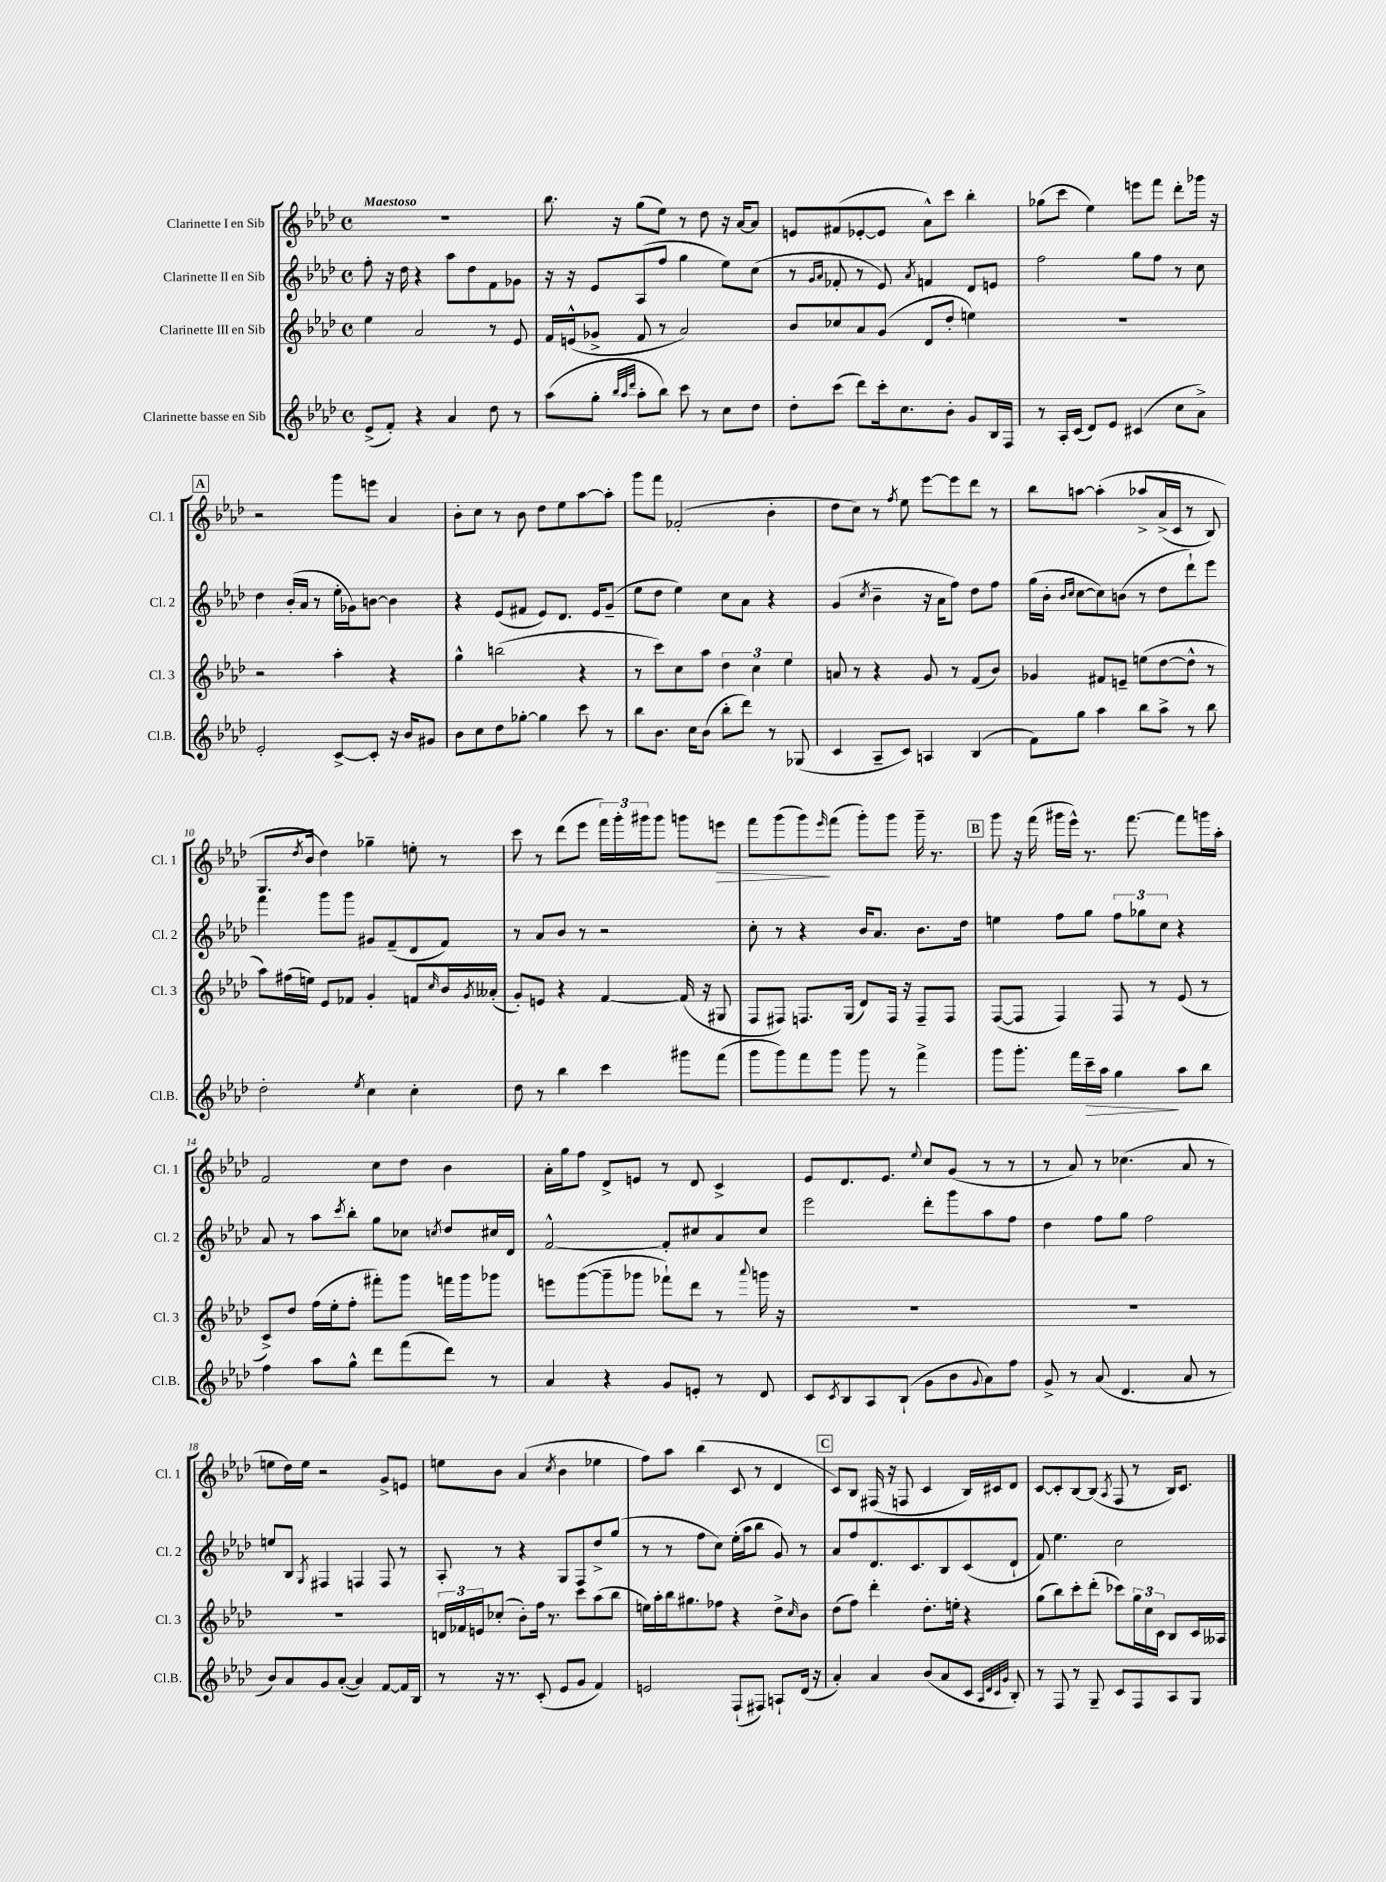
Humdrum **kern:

**kern	**kern	**kern	**kern
*staff4	*staff3	*staff2	*staff1
*clefG2	*clefG2	*clefG2	*clefG2
*k[b-e-a-d-]	*k[b-e-a-d-]	*k[b-e-a-d-]	*k[b-e-a-d-]
*M4/4	*M4/4	*M4/4	*M4/4
*met(c)	*met(c)	*met(c)	*met(c)
(8e-^	4ee-	8ff'	1r
8f')	.	16r	.
.	.	16dd-	.
4r	2a-	4r	.
4a-	.	8aa-	.
.	.	8dd-	.
8dd-	8r	8f	.
8r	8e-	8g-	.
=	=	=	=
(8aa-	16f	16r	8.bb-
.	(16e^^	16r	.
8gg'	8g-^	8e-	.
.	.	.	16r
32qqbb-	.	.	.
32qqaa-	.	.	.
32qqddd-	.	.	.
8aa-'	8f	(8A-	(8gg
8bb-)	8r	8ff	8ee-)
8ccc	2a-)	4gg	8r
8r	.	.	8dd-
8cc	.	8ee-)	16r
.	.	.	[16a-
8dd-	.	(8cc	8a-]
=	=	=	=
8dd-'	8b-	8r	8e
.	.	16qqg	.
.	.	16qqa-	.
(8ccc	8cc-	8f-'	(8f#
8ddd-)	8a-	8r	[8e-'
16ccc'	(8g	8e-)	8e-]
8.cc	.	.	.
.	.	8qa-	.
.	8d-	4f	8a-^^)
8b-'	8dd-'	.	8ccc
8g	4ee)	8d-	4bb-'
16B-	.	8e	.
16F	.	.	.
=	=	=	=
8r	1r	2ff	(8gg-
16A-'	.	.	8ccc
(16c	.	.	.
8d-)	.	.	4ee-)
8e-	.	.	.
(4c#	.	8gg	8eee
.	.	8ff	8fff
8cc	.	8r	8ddd-'
8a-^)	.	8cc	16ggg-
.	.	.	16r
=	=	=	=
2e-'	2r	4dd-	2r
.	.	(16b-'	.
.	.	16a-	.
.	.	8r	.
[8c^	4aa-'	16ee-'	8ggg
.	.	16g-)	.
8c']	.	[8b	8eee
16r	4r	4b]	4a-
16b-	.	.	.
8g#	.	.	.
=	=	=	=
8b-	4gg^^	4r	8b-'
8cc	.	.	8cc
8dd-	(2bb	(8e-	8r
[8gg-'	.	8f#	8b-
4gg-]	.	8e-)	8dd-
.	.	8.d-	8ee-
8ccc	4r	.	[8aa-
.	.	16e-	.
8r	.	(8g~	8aa-']
=	=	=	=
8bb-	8r	8ee-	8ggg
8.b-	8ccc)	8dd-	8fff
.	8cc	4ee-)	(2f-'
16cc	.	.	.
(8b-	8aa-	.	.
8bb-'	6dd-	8cc	.
8ddd-)	.	8a-	.
.	6cc	.	.
8r	.	4r	4b-'
.	6ee-	.	.
(8G-	.	.	.
=	=	=	=
4c	8a	(4g	8dd-
.	8r	.	8cc)
.	.	8qcc	.
8A-~	4r	4b-~	8r
.	.	.	8qff
8c)	.	.	8ee-
4A	8g	16r	[8eee-
.	.	16a-	.
.	8r	8ff)	8eee-]
(4B-	(8f	8dd-	8ddd-
.	8b-)	8ff	8r
=	=	=	=
8f)	4g-	(16gg	8bb-
.	.	16b-'	.
.	.	16qqb-	.
.	.	16qqcc	.
8gg	.	[8cc	[8aa
4aa-	8f#	8cc])	&(4aa']
.	8e~	(8b	.
8bb-	(8ee	8r	8aa-^
8aa-^	[8dd-	8dd-	(16a-^
.	.	.	16c
8r	8dd-^^]	8ddd-`)	8r
8bb-	8r	8eee-	8B-)
=	=	=	=
2dd-'	8aa-)	4fff	8.G
.	(16ff#	.	.
.	.	.	8qdd-
.	16ee)	.	16b-
.	8e-	8ggg	4dd-&)
.	8f-	8ggg	.
8qee-	.	.	.
4cc	4g'	8g#	4gg-~
.	.	(8f~	.
4cc'	8f	8d-	8ee'
.	16qqcc	.	.
.	16b-	8f)	8r
.	8qg	.	.
.	(16a--'	.	.
=	=	=	=
8dd-	8g')	8r	8ccc
8r	8e	8a-	8r
4bb-	4r	8b-	(8ddd-
.	.	8r	8eee-
4ccc	[4f	2r	24fff)
.	.	.	24ggg'
.	.	.	24ggg#
.	.	.	8ggg#
8ggg#	(16f]	.	8ggg
.	16r	.	.
(8fff	8G#	.	8eee
=	=	=	=
8ggg	8F	8cc'	8fff
8ggg)	8F#)	8r	(8ggg
8fff	8.F	4r	8ggg)
.	.	.	16qqeee-
8ggg	.	.	(8fff
.	(16G	.	.
8ggg	8d-)	16b-	8ggg')
.	.	8.a-	.
8r	16F	.	8ggg
.	16r	.	.
4fff^	8F~	8.b-	16ggg~
.	.	.	8.r
.	8F	.	.
.	.	16dd-	.
=	=	=	=
8ggg	([8F	4ee	8ggg
8.ggg'	8F]	.	16r
.	.	.	(16fff
.	4F)	8ff	16ggg#
16fff	.	.	16eee-^^)
16ccc~	.	8gg	8.r
16aa-	.	.	.
4gg	8F	12ff	.
.	.	.	[8.fff
.	.	12gg-	.
.	8r	.	.
.	.	12cc	.
8aa-	(8e-	4r	8fff]
8bb-	8r	.	16ggg
.	.	.	16aa-'
=	=	=	=
4ff	8c^)	8a-	2f
.	8dd-	8r	.
8aa-	(16ff	8aa-	.
.	16ee-'	.	.
.	.	8qccc	.
8gg^^	8ff'	8bb-'	.
8ddd-	8fff#')	8gg	8cc
(8fff	8ggg	8cc-	8dd-
.	.	8qcc	.
8ddd-)	16fff	8dd-	4b-
.	16ggg	.	.
8r	8ggg-	16cc#	.
.	.	16d-	.
=	=	=	=
4a-	8eee	[2f^^	16a-'
.	.	.	16gg
.	([8ggg	.	8ff
4r	8ggg~]	.	8d-^
.	8ggg-	.	8e
8g	8fff-`)	8f']	8r
8e'	8ddd-	8cc#	8d-
8r	8r	8a-	4c^
.	8qqaaa-	.	.
8d-	16ggg	8cc#	.
.	16r	.	.
=	=	=	=
8c	1r	2eee-	8e-
8qc	.	.	.
8B-	.	.	8.d-
8A-	.	.	.
.	.	.	8.e-
(8B-`	.	.	.
.	.	.	8qqee-
8g	.	8ddd-'	8cc
8b-	.	8ggg	(8g
8qqg	.	.	.
8a-)	.	8aa-	8r
8ff	.	8ff	8r
=	=	=	=
8g^	1r	4dd-	8r
8r	.	.	8a-)
(8a-	.	8ff	8r
4.d-	.	8gg	(4.cc-
.	.	2ff	.
8a-	.	.	8a-
8r	.	.	8r
=	=	=	=
8b-)	1r	8ee	8ee
8a-	.	8B-	16dd-)
.	.	.	16ee
.	.	8qG	.
8g	.	4F#	2r
([8a-'	.	.	.
4a-])	.	4F	.
[8f	.	8F	8g^
16f]	.	8r	8e
16B-	.	.	.
=	=	=	=
8r	24d	8A-'	8ee
.	24f-	.	.
.	24e	.	.
16r	(8cc-'	8r	8b-
8.r	.	.	.
.	8b-')	4r	(4a-
(8c'	16ff	.	.
.	8.r	.	.
.	.	.	8qcc
8e-	.	8G	4b-
8g	8ccc	8F	.
4f)	(8aa-	8dd-^	4ee-
.	8bb-	(8gg	.
=	=	=	=
2e	16ee)	8r	8ff)
.	16aa-'	.	.
.	16bb-	8r	8aa-
.	8.gg#	.	.
.	.	8ff	(4bb-
.	8ff-	8cc)	.
(8F`	4r	(16ee-'	8c
.	.	16aa-	.
8F#)	.	8bb-	8r
8A`	8dd-^	8g)	4d-
.	16qqcc	.	.
(16d-	8b-	8r	.
16r	.	.	.
=	=	=	=
4a-')	(8dd-	8a-	8c)
.	8ff)	8ff	8B-
4a-	4ddd-'	8.d-	(16F#
.	.	.	16r
.	.	.	8F
.	.	8.c	.
(8b-	8.dd-'	.	4c
8a-	.	8B-	.
.	16ee'	.	.
8c	4r	(8c	16B-)
.	.	.	16c#
32qqA-	.	.	.
32qqd-	.	.	.
32qqc	.	.	.
32qqg	.	.	.
8B-')	.	8d-`	8d-
=	=	=	=
8r	(8gg	8f)	[8c
8F	8bb-)	4.ee-	8c']
8r	8ccc'	.	[8B-
8G~	(8ddd-'	.	(8B-]
.	.	.	8qA-
8c	8ccc-)	2cc	8F
8F	24gg	.	8r
.	24cc	.	.
.	24c	.	.
8A-	8B-	.	16B-)
.	.	.	8.c
8G	16c	.	.
.	16A--	.	.
==	==	==	==
*-	*-	*-	*-
